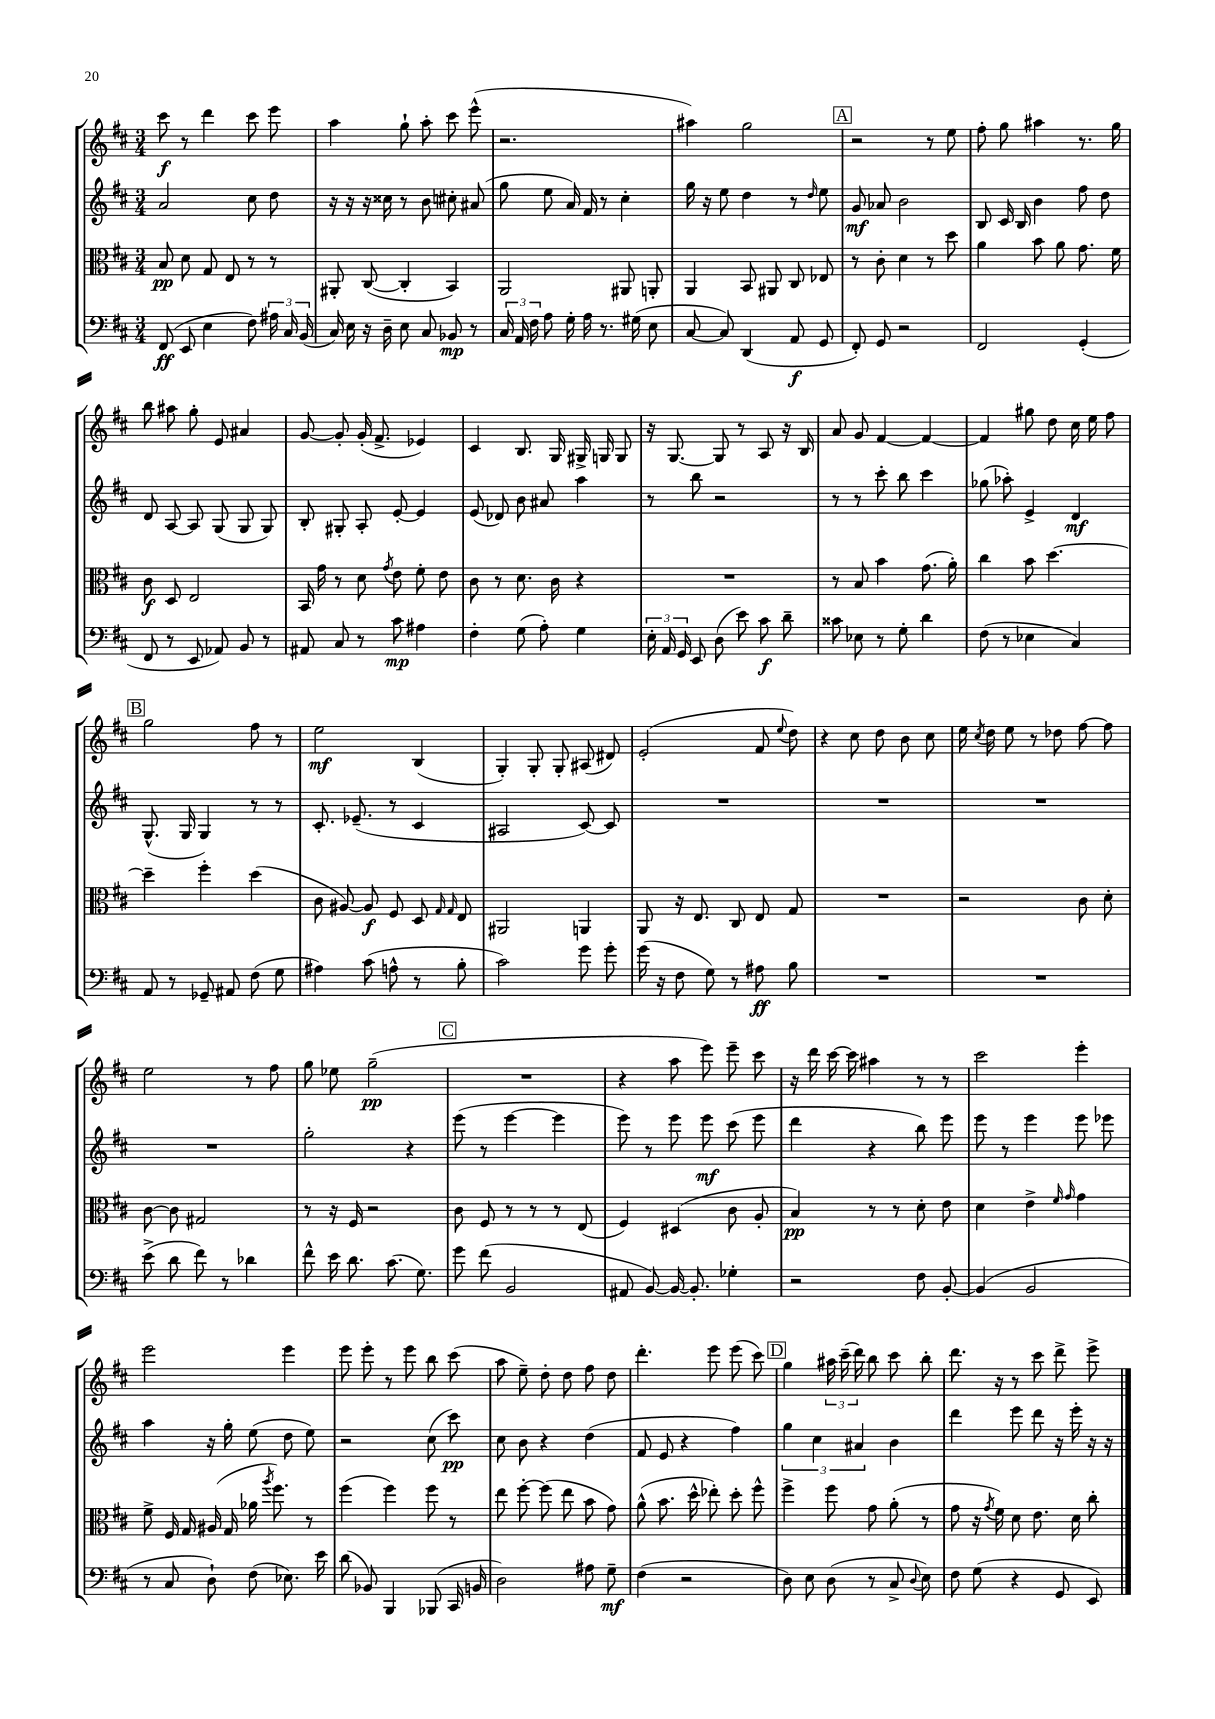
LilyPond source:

<<
\new StaffGroup <<
\new Staff = "s0" {
    \clef treble \key d \major \numericTimeSignature \time 3/4
    \autoBeamOff cis'''8\f r8 d'''4 cis'''8 e'''8 |
    a''4 g''8-! a''8-. cis'''8 e'''8-^( |
    r2. |
    ais''4) g''2 |
    \mark \markup { \box "A" } r2 r8 e''8 |
    fis''8-. g''8 ais''4 r8. g''16 |
    b''8 ais''8 g''8-. e'8 ais'4 |
    g'8~ g'8-. g'16-.( fis'8.-> ees'4) |
    cis'4 b8. g16 gis16-> g16 g8 |
    r16 g8.~ g8 r8 a8 r16 b16 |
    a'8 g'8 fis'4~ fis'4~ |
    fis'4 gis''8 d''8 cis''16 e''16 fis''8 |
    \mark \markup { \box "B" } g''2 fis''8 r8 |
    e''2\mf b4( |
    g4-.) g8-. g8-. ais8( dis'8) |
    e'2-.( fis'8 \appoggiatura { e''8 } d''8) |
    r4 cis''8 d''8 b'8 cis''8 |
    e''16 \acciaccatura { cis''8 } d''16 e''8 r8 des''8 fis''8~ fis''8 |
    e''2 r8 fis''8 |
    g''8 ees''8 g''2--\pp( |
    \mark \markup { \box "C" } R2. |
    r4 a''8 e'''8) e'''8-- cis'''8 |
    r16 d'''16 cis'''16~ cis'''16 ais''4 r8 r8 |
    cis'''2 e'''4-. |
    e'''2 e'''4 |
    e'''8 e'''8-. r8 e'''8 b''8 cis'''8( |
    a''8 e''8--) d''8-. d''8 fis''8 d''8 |
    d'''4.-. e'''8 e'''8( cis'''8) |
    \mark \markup { \box "D" } g''4 \tuplet 3/2 { ais''16 cis'''16--( d'''16) } b''8 cis'''8 b''8-. |
    d'''8. r16 r8 cis'''8 d'''8-> e'''8-> \bar "|." |
}
\new Staff = "s1" {
    \clef treble \key d \major \numericTimeSignature \time 3/4
    \autoBeamOff a'2 cis''8 d''8 |
    r16 r16 r16 cisis''16 r8 b'8 cis''8-. ais'8( |
    g''8 e''8 a'16) fis'16 r8 cis''4-. |
    g''16 r16 e''8 d''4 r8 \grace { d''16 } e''8 |
    \mark \markup { \box "A" } g'8\mf aes'8 b'2 |
    b8 cis'16 b16 b'4 fis''8 d''8 |
    d'8 a8~ a8 g8( g8 g8) |
    b8-. gis8-. a8-. e'8~-. e'4 |
    e'8( des'8) b'8 ais'8 a''4 |
    r8 b''8 r2 |
    r8 r8 cis'''8-. b''8 cis'''4 |
    ges''8( aes''8-.) e'4-> d'4\mf |
    \mark \markup { \box "B" } g8.-^( g16 g4) r8 r8 |
    cis'8.-. ees'8.--( r8 cis'4 |
    ais2 cis'8~) cis'8 |
    R2. |
    R2. |
    R2. |
    R2. |
    g''2-. r4 |
    \mark \markup { \box "C" } e'''8( r8 e'''4~ e'''4 |
    e'''8) r8 e'''8 e'''8\mf cis'''8( e'''8 |
    d'''4 r4 b''8) e'''8 |
    e'''8 r8 e'''4 e'''8 ees'''8 |
    a''4 r16 g''16-. e''8( d''8 e''8) |
    r2 cis''8( cis'''8\pp) |
    cis''8 b'8 r4 d''4( |
    fis'8 e'8 r4 fis''4) |
    \mark \markup { \box "D" } \tuplet 3/2 { g''4 cis''4 ais'4 } b'4 |
    d'''4 e'''8 d'''8 r16 e'''16-. r16 r16 \bar "|." |
}
\new Staff = "s2" {
    \clef alto \key d \major \numericTimeSignature \time 3/4
    \autoBeamOff b8\pp d'8 g8 e8 r8 r8 |
    ais,8-. cis8~( cis4-. b,4) |
    a,2 ais,8 a,8-. |
    a,4 b,8 ais,8 cis8 ees8 |
    \mark \markup { \box "A" } r8 cis'8-. d'4 r8 d''8 |
    a'4 b'8 a'8 g'8. fis'16 |
    cis'8\f d8 e2 |
    b,16 g'16 r8 d'8 \acciaccatura { g'8 } e'8 fis'8-. e'8 |
    cis'8 r8 d'8. cis'16 r4 |
    R2. |
    r8 b8 b'4 g'8.( a'16-.) |
    cis''4 b'8 d''4.~ |
    \mark \markup { \box "B" } d''4-- fis''4-. d''4( |
    cis'8 ais8~) ais8\f fis8 d8 \grace { g16 g16 } e8 |
    ais,2 a,4 |
    a,8 r16 e8. cis8 e8 g8 |
    R2. |
    r2 cis'8 d'8-. |
    cis'8~ cis'8 gis2 |
    r8 r16 fis16 r2 |
    \mark \markup { \box "C" } cis'8 fis8 r8 r8 r8 e8( |
    fis4) dis4( cis'8 a8-. |
    b4\pp) r8 r8 d'8-. e'8 |
    d'4 e'4-> \grace { fis'16 g'16 } g'4 |
    fis'8-> fis16 g16 ais16( g16 aes'16 \acciaccatura { a''8 } fis''8.) r8 |
    fis''4( fis''4) fis''8 r8 |
    e''8 fis''8~-. fis''8( e''8 b'8 g'8) |
    a'8-^( b'8. d''16-^ ees''8-.) d''8-. fis''8-^ |
    \mark \markup { \box "D" } fis''4-> fis''8 g'8 a'8-.( r8 |
    g'8 r16 \acciaccatura { g'8 } fis'16) d'8 e'8. d'16 cis''8-. \bar "|." |
}
\new Staff = "s3" {
    \clef bass \key d \major \numericTimeSignature \time 3/4
    \autoBeamOff fis,8\ff( e,8 e4 fis8) \tuplet 3/2 { ais16 cis16 b,16( } |
    cis16) e16 r16 d16-- e8 cis8 bes,8\mp r8 |
    \tuplet 3/2 { cis16 a,16 fis16 } a8 g16-. a16 r8. gis16( e8 |
    cis8~ cis8) d,4( a,8\f g,8 |
    \mark \markup { \box "A" } fis,8-.) g,8 r2 |
    fis,2 g,4-.( |
    fis,8 r8 e,8 aes,8) b,8 r8 |
    ais,8 cis8 r8 cis'8\mp ais4 |
    fis4-. g8( a8-.) g4 |
    \tuplet 3/2 { e16-. a,16 g,16 } e,8 d8( e'8) cis'8\f d'8-- |
    cisis'8 ees8 r8 g8-. d'4 |
    fis8( r8 ees4 cis4) |
    \mark \markup { \box "B" } a,8 r8 ges,8-- ais,8 fis8( g8 |
    ais4) cis'8( a8-^ r8 b8-. |
    cis'2) g'8 g'8-. |
    g'16( r16 fis8 g8) r8 ais8\ff b8 |
    R2. |
    R2. |
    e'8->( d'8 fis'8) r8 des'4 |
    fis'8-^ e'16 d'8. cis'8.( g8.) |
    \mark \markup { \box "C" } g'8 fis'8( b,2 |
    ais,8 b,8~) b,16~ b,8.-. ges4-. |
    r2 fis8 b,8~-. |
    b,4( b,2 |
    r8 cis8 d8-!) fis8( ees8.) e'16 |
    d'8( bes,8) b,,4 bes,,8( cis,16 b,16 |
    d2) ais8 g8--\mf |
    fis4( r2 |
    \mark \markup { \box "D" } d8) e8 d8( r8 cis8-> \appoggiatura { d8 } e8) |
    fis8 g8( r4 g,8 e,8) \bar "|." |
}
>>
>>
\layout { \context { \Score \remove "Bar_number_engraver" } }
